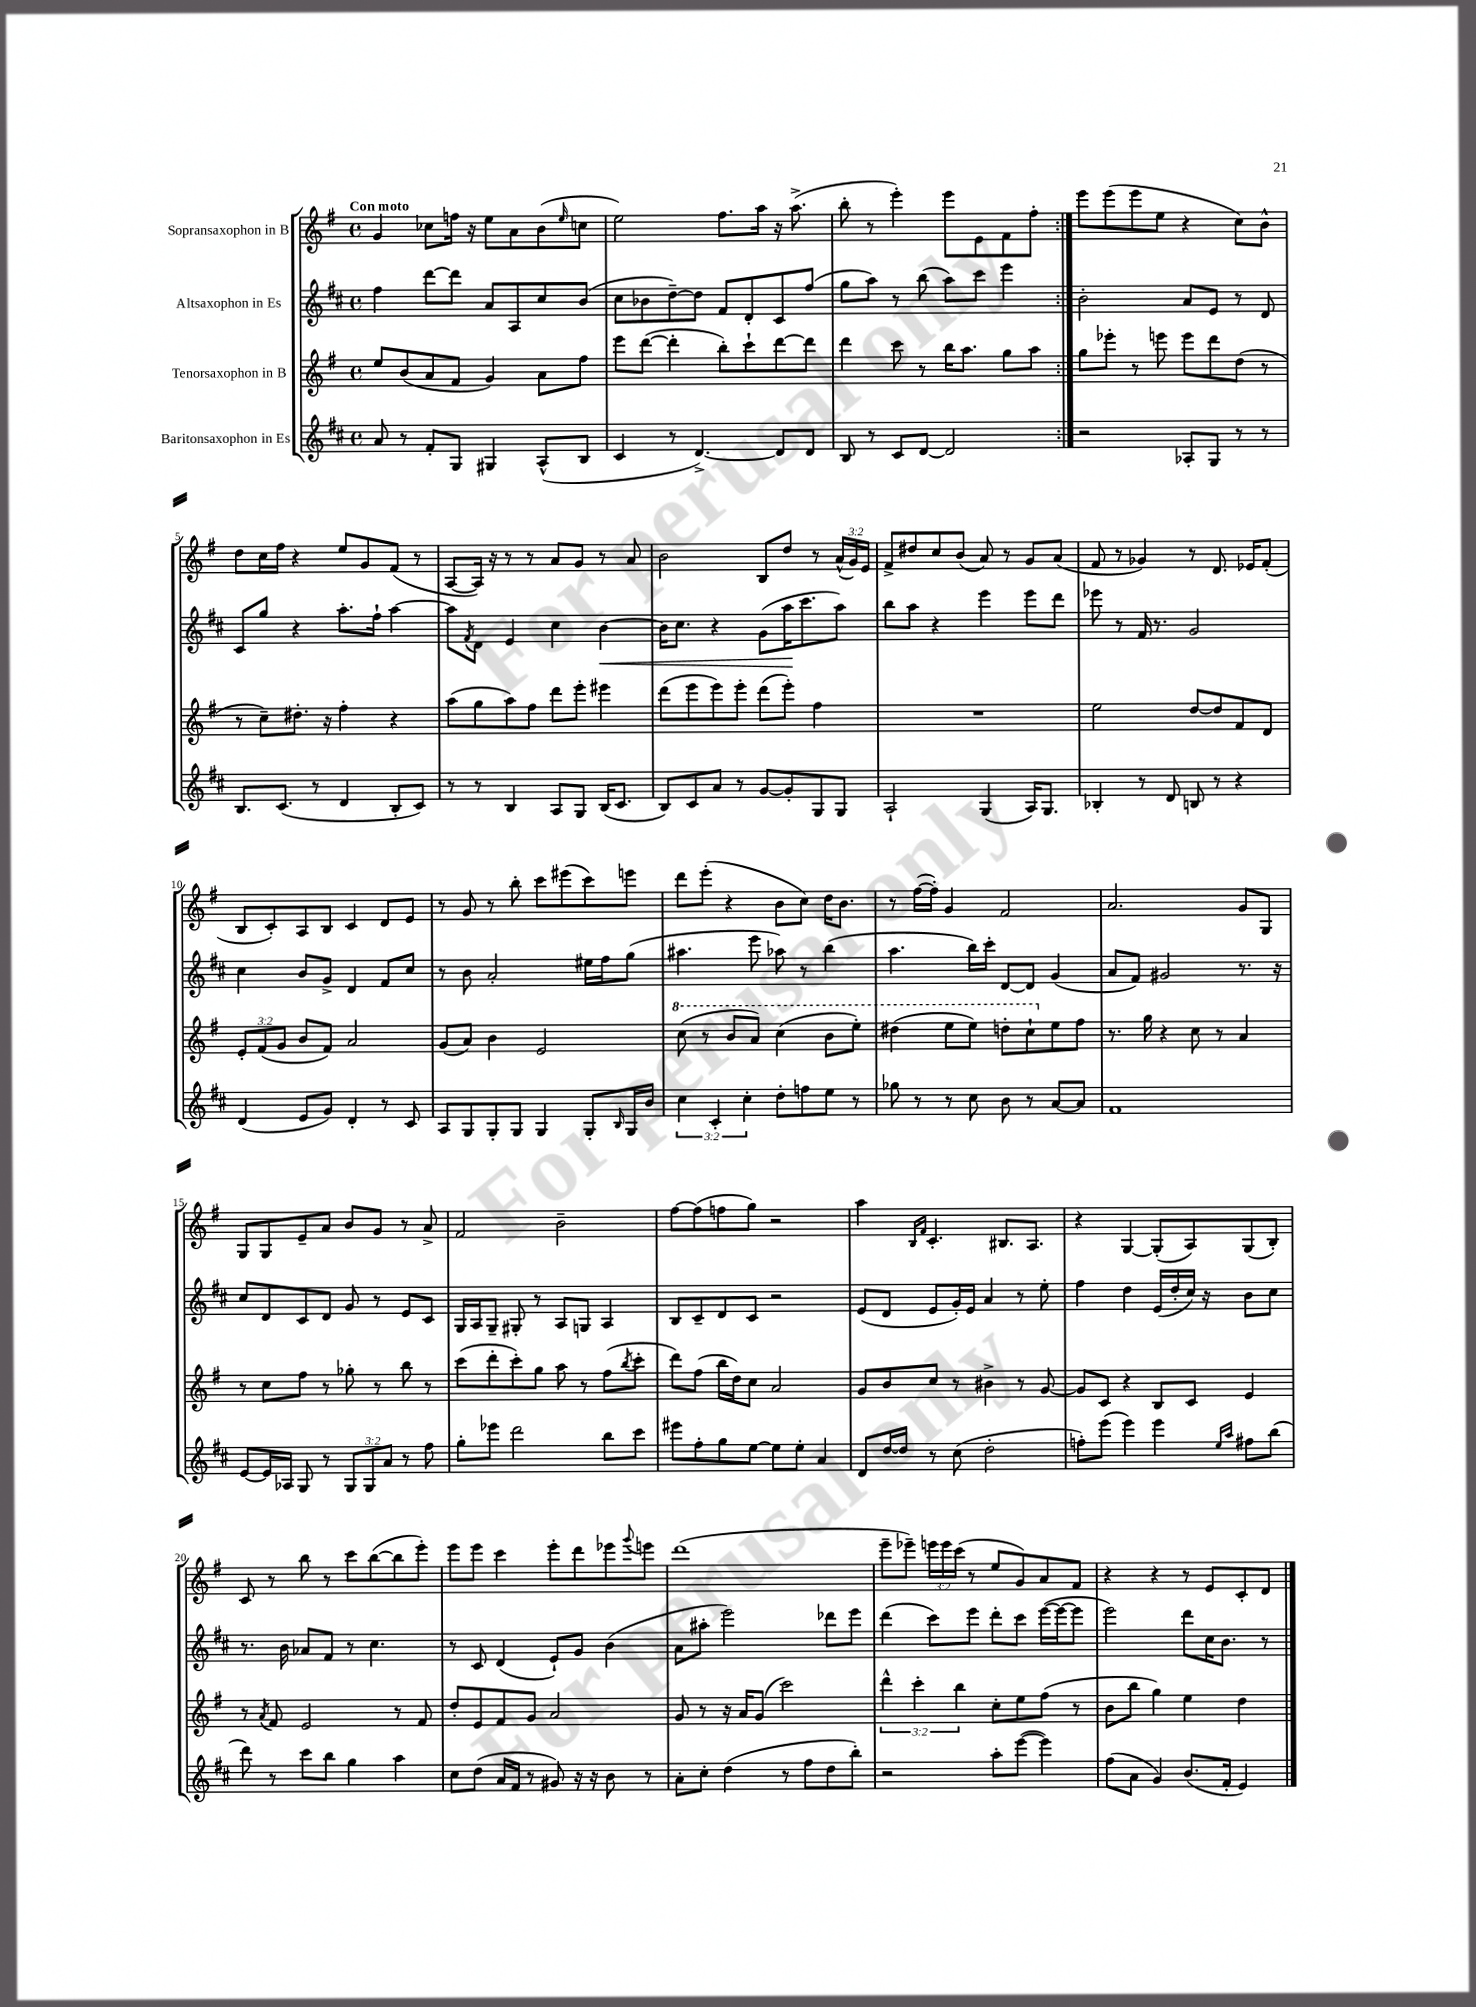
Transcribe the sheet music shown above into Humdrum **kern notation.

**kern	**kern	**kern	**kern
*staff4	*staff3	*staff2	*staff1
*clefG2	*clefG2	*clefG2	*clefG2
*k[f#c#]	*k[f#]	*k[f#c#]	*k[f#]
*M4/4	*M4/4	*M4/4	*M4/4
*met(c)	*met(c)	*met(c)	*met(c)
8a	8ee	4ff#	4g
8r	(8b	.	.
8f#'	8a	[8ddd	8cc-
8G	8f#	8ddd]	16ff
.	.	.	16r
4G#	4g)	8a	8ee
.	.	8A	8a
(8A^^	8a	8cc#	(8b
.	.	.	16qqee
8B	8ff#	(8b	8cc
=	=	=	=
4c#	8eee	8cc#	2ee)
.	([8ddd	8b-	.
8r	4ddd']	[8dd~)	.
[4.d^)	.	8dd]	.
.	8bb')	8f#	8.ff#
.	8ccc`	8d'	.
.	.	.	16aa
8d]	[8ddd	8c#	16r
.	.	.	(8.aa^
8d	8ddd]	(8ff#	.
=	=	=	=
8B	4ddd	8gg	8bb'
8r	.	8aa)	8r
8c#	8ccc	8r	4eee')
[8d	8r	(8bb	.
2d]	16bb	8aa)	8eee
.	8.aa	.	.
.	.	8ccc#	8e
.	8gg	4eee	8f#
.	8aa	.	8ff#'
=:|!	=:|!	=:|!	=:|!
2r	8gg	2b'	8eee
.	8eee-'	.	(8eee
.	8r	.	8eee
.	8eee	.	8ee
8A-'	8eee	8a	4r
8G	8ddd	8e	.
8r	(8dd	8r	8cc)
8r	8r	8d	8b^^
=	=	=	=
8.B	8r	8c#	8dd
.	8cc~)	8gg	16cc
(8.c#	.	.	16ff#
.	8.dd#'	4r	4r
8r	.	.	.
.	16r	.	.
4d	4ff#'	8.aa'	8ee
.	.	.	8g
.	.	16ff#`	.
8B'	4r	[4aa	(8f#
8c#)	.	.	8r
=	=	=	=
8r	(8aa	8aa]	[8A
.	.	8qf#	.
8r	8gg	8d	16A])
.	.	.	16r
4B	8aa)	4e	8r
.	8ff#	.	8r
8A	8ddd	4cc#	8a
8G	8eee'	.	8g
(16B	4eee#	[4b	8r
8.c#	.	.	.
.	.	.	8a
=	=	=	=
8B)	(8ddd	16b]	2b
.	.	8.cc#	.
8c#	8eee	.	.
8a	8eee)	4r	.
8r	8eee'	.	.
[8g	(8ddd	(8g	8B
8g']	8eee')	16aa	8dd
.	.	8.ccc#	.
8G	4ff#	.	8r
8G	.	8aa)	(24a^^
.	.	.	24g)
.	.	.	24e
=	=	=	=
2A`	1r	8bb	8f#^
.	.	8aa	8dd#
.	.	4r	8cc
.	.	.	(8b
(4G	.	4eee	8a)
.	.	.	8r
16A)	.	8eee	8g
8.G	.	.	.
.	.	8ddd	(8a
=	=	=	=
4B-'	2ee	8eee-	8f#
.	.	8r	8r
8r	.	16f#	4g-)
.	.	8.r	.
8d	.	.	.
8B	[8dd	2g	8r
8r	8dd]	.	8.d
4r	8f#	.	.
.	.	.	16e-
.	8d	.	(8f#'
=	=	=	=
(4d	12e'	4cc#	8B
.	(12f#	.	.
.	.	.	8c')
.	12g	.	.
8e	8b	8b	8A
8g)	8f#)	8g^	8B
4d'	2a	4d	4c
8r	.	8f#	8d
8c#	.	8cc#	8e
=	=	=	=
8A	(8g	8r	8r
8G	8a)	8b	8g
8G'	4b	2a'	8r
8G	.	.	8bb'
4G	2e	.	8ccc
.	.	.	(8eee#
8G'	.	16ee#	8ccc)
.	.	16ff#	.
16qqB	.	.	.
16G	.	(8gg	8eee
16b	.	.	.
=	=	=	=
6cc#	(8ccc	4.aa#	8ddd
.	8r	.	(8eee'
6c#'	.	.	.
.	8bb	.	4r
6cc#'	.	.	.
.	8aa)	8eee	.
8dd'	(4ccc	8aa-)	8b
8ff	.	8r	8cc)
8ee	8bb	(4bb	16dd
.	.	.	8.b
8r	8eee')	.	.
=	=	=	=
8gg-	(4ddd#	4.aa	8r
8r	.	.	([16ff#
.	.	.	16ff#'])
8r	8eee	.	4g
8cc#	8eee)	16bb)	.
.	.	16ccc#'	.
8b	8ddd'	[8d	2f#
8r	8ccc`	8d]	.
[8a	8ee	(4g	.
8a]	8ff#	.	.
=	=	=	=
1f#	8.r	8a	2.a
.	.	8f#)	.
.	16gg	.	.
.	4r	2g#	.
.	8cc	.	.
.	8r	.	.
.	4a	8.r	8g
.	.	.	8G
.	.	16r	.
=	=	=	=
[8e	8r	8cc#	8G
16e]	8cc	8d	8G
16A-	.	.	.
8G	8ff#	8c#	8e~
8r	8r	8d	8a
12G	8gg-'	8g	8b
12G	.	.	.
.	8r	8r	8g
12a	.	.	.
8r	8bb	8e	8r
8ff#	8r	8c#	8a^
=	=	=	=
8gg'	(8ccc	16G	2f#
.	.	16A	.
8eee-	8ddd'	8G~	.
2ddd	8ccc')	8G#'	.
.	8gg	8r	.
.	8aa	8A	2b~
.	8r	8G	.
8bb	(8ff#	4A	.
.	8qbb	.	.
8ccc#	8ccc'	.	.
=	=	=	=
8eee#	8ddd)	8B	[8ff#
8ff#'	(8ff#	8c#~	(8ff#]
8gg	16bb	8d	8ff
.	16dd)	.	.
[8ee	8cc	8c#	8gg)
8ee]	2a	2r	2r
8ee'	.	.	.
4a	.	.	.
=	=	=	=
8d	8g	(8e	4aa
[16dd	8b	8d	.
16dd]	.	.	.
.	.	.	16qqB
.	.	.	16qqf#
8r	8cc	8e	4.c'
(8cc#	8r	16g')	.
.	.	16e	.
2dd'	4b#^	4a	.
.	.	.	8.B#
.	8r	8r	.
.	.	.	8.A
.	[8g	8ee'	.
=	=	=	=
8ff')	8g]	4ff#	4r
(8eee	8c	.	.
4eee)	4r	4dd	[4G
4eee	8B	(16e	(8G']
.	.	16dd'	.
.	8c	16cc#)	8A)
.	.	16r	.
16qqee	.	.	.
16qqaa	.	.	.
8ff#	4e	8b	(8G
(8bb	.	8cc#	8B')
=	=	=	=
8ddd)	8r	8.r	8c
.	8qa	.	.
8r	8f#	.	8r
.	.	16b	.
8ccc#	2e	8a-	8bb
8bb	.	8f#	8r
4gg	.	8r	8ccc
.	.	4.cc#	([8bb
4aa	8r	.	8bb]
.	8f#	.	8eee')
=	=	=	=
8cc#	8dd'	8r	8eee
(8dd	8e	8c#	8eee
16a	8f#	(4d	4ccc
16f#	.	.	.
8r	8g	.	.
8g#)	2a	8e`)	8eee'
16r	.	8g	8ddd
16r	.	.	.
8b	.	(4b	8eee-
.	.	.	8qqggg
8r	.	.	8eee
=	=	=	=
8a'	8g	8a	(1ddd
8cc#'	8r	8aa#'	.
(4dd	16r	2eee)	.
.	16a	.	.
.	(8g	.	.
8r	2ccc)	.	.
8ff#	.	.	.
8dd	.	8ddd-	.
8bb')	.	8eee	.
=	=	=	=
2r	6ddd^^	(4ddd	8eee~
.	.	.	8eee-~)
.	6ccc'	.	.
.	.	8ccc#)	24eee
.	.	.	24eee
.	6bb	.	(24ccc
.	.	8eee	8r
8aa'	8cc'	8ddd'	8ee
([8eee	8ee	8ccc#	8g)
4eee])	(8ff#	([16eee	8a
.	.	16eee_	.
.	8r	8eee]	8f#
=	=	=	=
(8ff#	8b	2eee)	4r
8a	8bb	.	.
4g)	4gg)	.	4r
(8.b	4ee	8ddd	8r
.	.	16cc#	8e
16f#'	.	8.b	.
4e)	4dd	.	8c'
.	.	8r	8d
==	==	==	==
*-	*-	*-	*-
